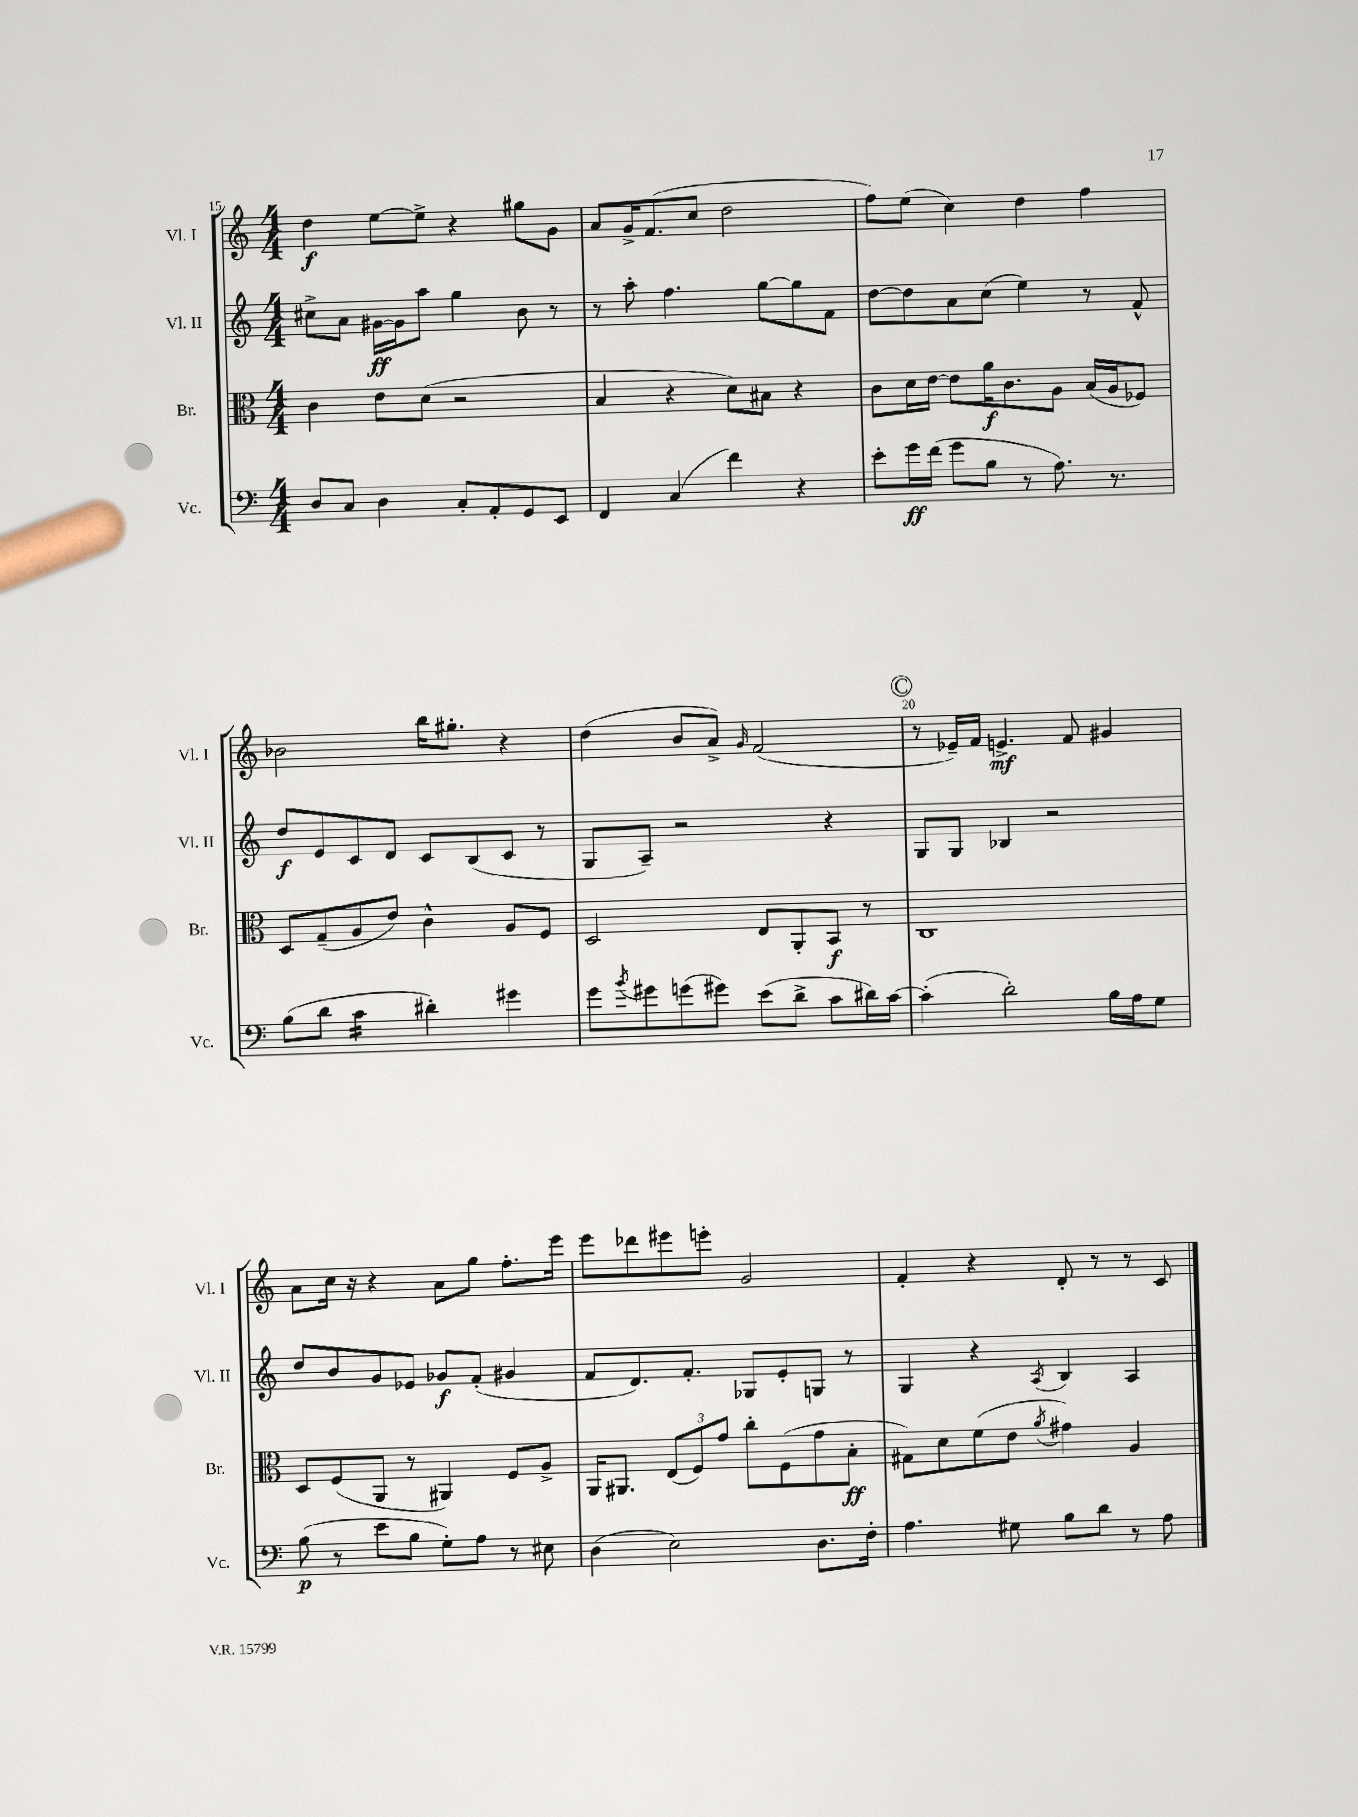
<<
\new StaffGroup <<
\new Staff = "s0" \with { instrumentName = "Vl. I" shortInstrumentName = "Vl. I" } {
    \clef treble \key c \major \numericTimeSignature \time 4/4
    d''4\f e''8~ e''8-> r4 gis''8 g'8 |
    a'8 g'16-> f'8.( c''8 d''2 |
    f''8) e''8( c''4) d''4 f''4 |
    bes'2 b''16 gis''8.-. r4 |
    d''4( b'8 a'8->) \grace { g'16 } f'2( |
    \mark \markup { \circle "C" } r8 ees'16--) f'16 e'4.->\mf f'8 gis'4 |
    a'8 c''16 r16 r4 a'8 g''8 f''8.-. e'''16 |
    e'''8 des'''8 eis'''8 e'''8-. g'2 |
    f'4-. r4 d'8-. r8 r8 c'8 \bar "|." |
}
\new Staff = "s1" \with { instrumentName = "Vl. II" shortInstrumentName = "Vl. II" } {
    \clef treble \key c \major \numericTimeSignature \time 4/4
    cis''8-> a'8 gis'16~\ff gis'16 a''8 g''4 b'8 r8 |
    r8 a''8-. f''4. g''8~ g''8 f'8 |
    d''8~ d''8 a'8 c''8( e''4) r8 f'8-^ |
    d''8\f e'8 c'8 d'8 c'8 b8( c'8 r8 |
    g8 a8--) r2 r4 |
    \mark \markup { \circle "C" } g8 g8 bes4 r2 |
    d''8 b'8 g'8 ees'8 ges'8\f f'8-.( gis'4 |
    f'8 d'8.) f'8.-. ges8 e'8-. g8 r8 |
    g4 r4 \acciaccatura { a8 } b4 a4 \bar "|." |
}
\new Staff = "s2" \with { instrumentName = "Br." shortInstrumentName = "Br." } {
    \clef alto \key c \major \numericTimeSignature \time 4/4
    c'4 e'8 d'8( r2 |
    b4 r4 d'8) bis8 r4 |
    c'8 d'16 e'16~ e'8 a'16\f c'8. a8 b16( a16 fes8) |
    d8 g8--( a8 e'8) c'4-^ a8 f8 |
    d2 e8 a,8-. b,8\f r8 |
    \mark \markup { \circle "C" } c1 |
    d8 f8( a,8 r8 ais,4) f8 a8-> |
    a,16 ais,8. \tuplet 3/2 { e8( f8) g'8 } c''8-. f8( g'8 b8-.\ff |
    gis8) d'8 f'8( e'8 \acciaccatura { a'8 } gis'4) a4 \bar "|." |
}
\new Staff = "s3" \with { instrumentName = "Vc." shortInstrumentName = "Vc." } {
    \clef bass \key c \major \numericTimeSignature \time 4/4
    d8 c8 d4 c8-. a,8-. g,8 e,8 |
    f,4 c4( f'4) r4 |
    e'8-. g'16\ff f'16( g'8 b8 r8 a8.) r8. |
    b8( d'8 c'4:16 dis'4-.) gis'4 |
    g'8 \acciaccatura { b'8 } gis'8 g'8( gis'8) e'8( d'8-> c'8 dis'16) c'16~ |
    \mark \markup { \circle "C" } c'4-.( d'2-.) b16 a16 g8 |
    b8\p( r8 e'8 b8 g8-.) a8 r8 eis8 |
    d4( e2) d8. f16-. |
    a4. gis8 b8 d'8 r8 a8 \bar "|." |
}
>>
>>
\layout { \context { \Score currentBarNumber = #15 \override BarNumber.break-visibility = ##(#f #t #t) barNumberVisibility = #(every-nth-bar-number-visible 5) } }
